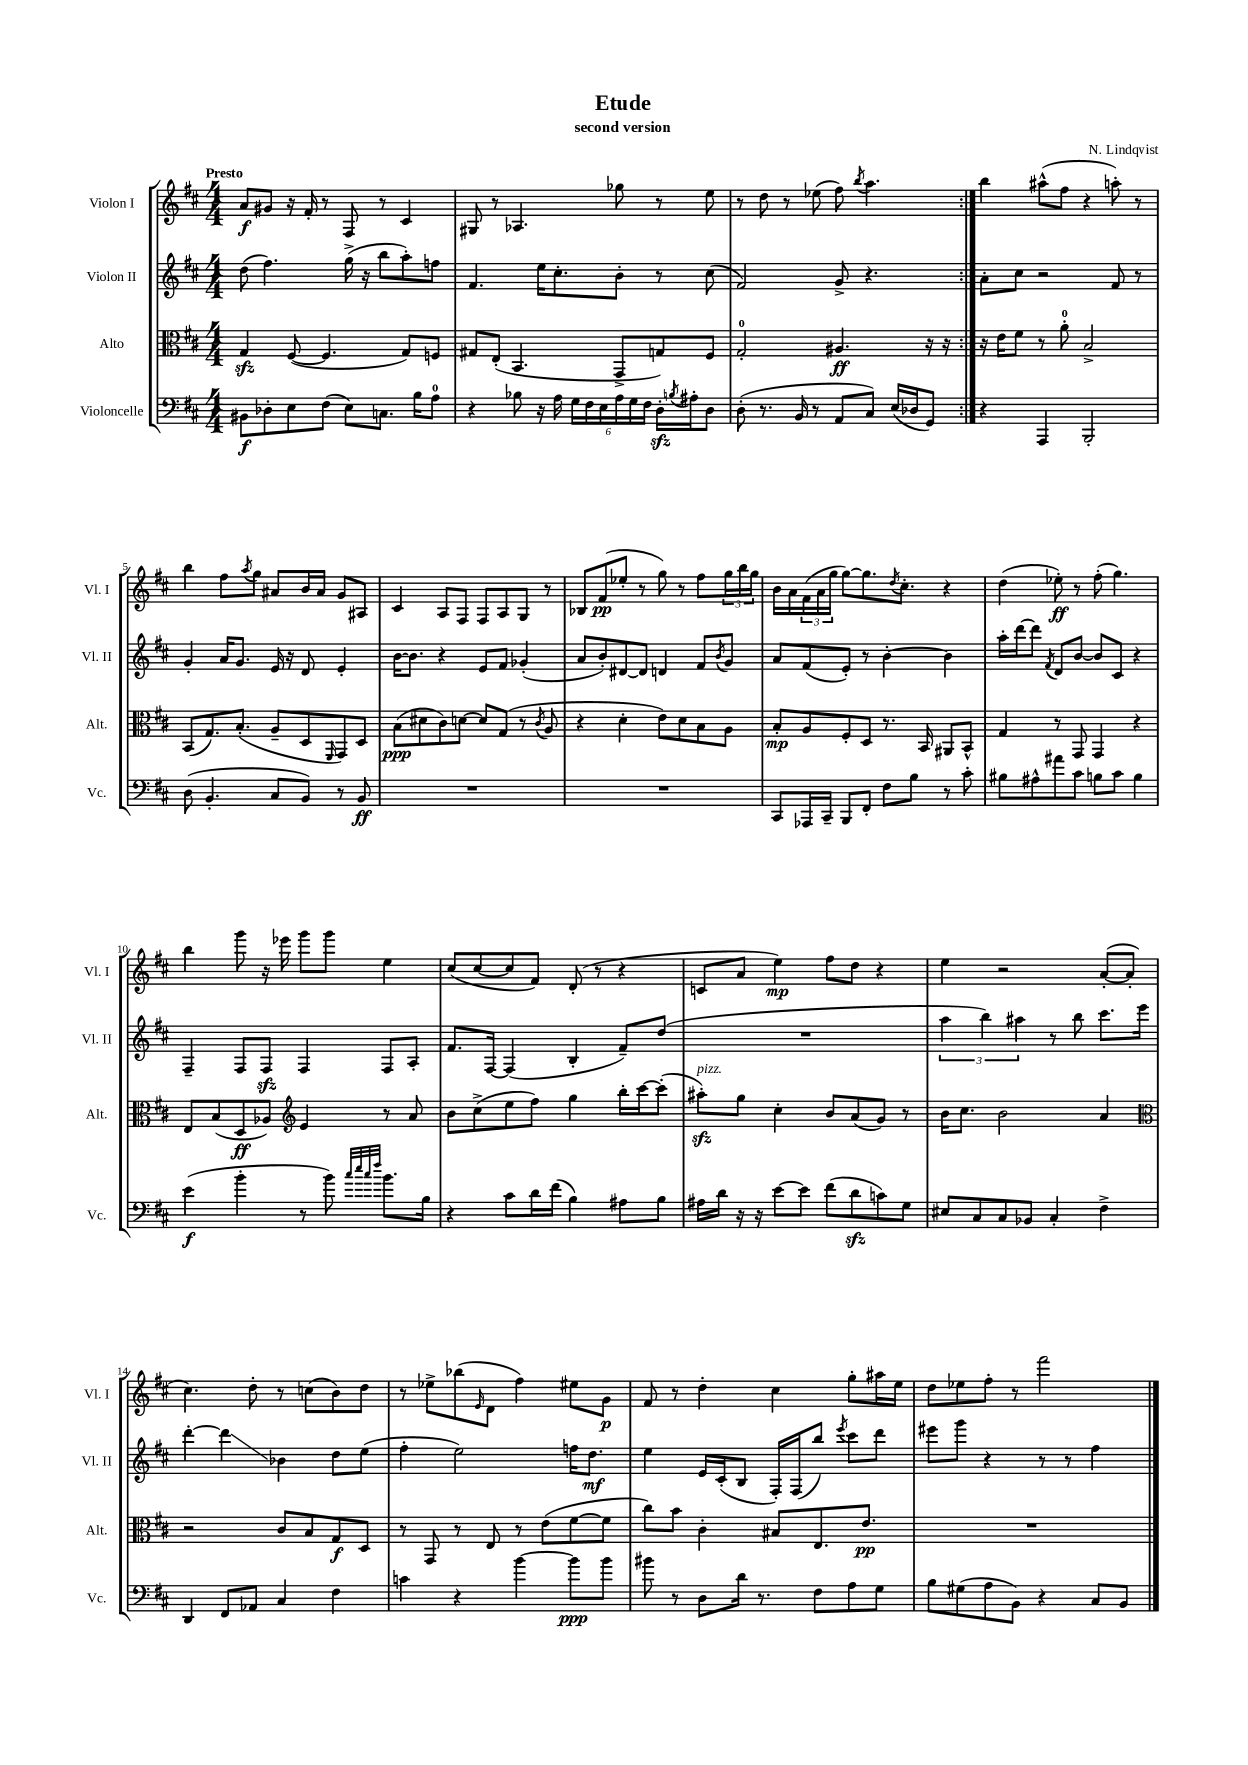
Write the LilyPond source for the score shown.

\header { title = "Etude" composer = "N. Lindqvist" subtitle = "second version" }
<<
\new StaffGroup <<
\new Staff = "s0" \with { instrumentName = "Violon I" shortInstrumentName = "Vl. I" } {
    \clef treble \key d \major \numericTimeSignature \time 4/4 \tempo "Presto"
    \repeat volta 2 { a'8\f gis'8 r16 fis'16-. r8 fis8 r8 cis'4 |
    gis8 r8 aes4. ges''8 r8 e''8 |
    r8 d''8 r8 ees''8( fis''8) \acciaccatura { b''8 } a''4. | }
    b''4 ais''8-^( fis''8 r4 a''8-.) r8 |
    b''4 fis''8 \acciaccatura { a''8 } g''8 ais'8 b'16 ais'16 g'8 ais8 |
    cis'4 a8 fis8 fis8 a8 g8 r8 |
    bes8 fis'8\pp( ees''8-. r8 g''8) r8 fis''8 \tuplet 3/2 { g''16 b''16 g''16 } |
    b'16 a'16 \tuplet 3/2 { fis'16( a'16 g''16 } g''8~) g''8. \acciaccatura { d''8 } cis''8.-. r4 |
    d''4( ees''8-.\ff) r8 fis''8-.( g''4.) |
    b''4 g'''8 r16 ees'''16 g'''8 g'''8 e''4 |
    cis''8( cis''8~ cis''8 fis'8) d'8-.( r8 r4 |
    c'8 a'8 e''4\mp) fis''8 d''8 r4 |
    e''4 r2 a'8~-.( a'8-. |
    cis''4.) d''8-. r8 c''8( b'8) d''8 |
    r8 ees''8-> bes''8( \grace { e'16 } d'8 fis''4) eis''8 g'8\p |
    fis'8 r8 d''4-. cis''4 g''8-. ais''16 e''16 |
    d''8 ees''8 fis''8-. r8 fis'''2 \bar "|." |
}
\new Staff = "s1" \with { instrumentName = "Violon II" shortInstrumentName = "Vl. II" } {
    \clef treble \key d \major \numericTimeSignature \time 4/4
    \repeat volta 2 { d''8( fis''4.) g''16->( r16 b''8 a''8-.) f''8 |
    fis'4. e''16 cis''8.-. b'8-. r8 cis''8( |
    fis'2) g'8-> r4. | }
    a'8-. cis''8 r2 fis'8 r8 |
    g'4-. a'16 g'8. e'16 r16 d'8 e'4-. |
    b'16~ b'8. r4 e'8 fis'8 ges'4-.( |
    a'8 b'8-.) dis'8~ dis'8 d'4 fis'8 \acciaccatura { b'8 } g'8 |
    a'8 fis'8( e'8-.) r8 b'4~-. b'4 |
    a''16-. d'''16~ d'''8 \acciaccatura { fis'8 } d'8 b'8~ b'8 cis'8 r4 |
    fis4-- fis8 fis8\sfz fis4 fis8 a8-. |
    fis'8. fis16~ fis4( b4-. fis'8--) d''8( |
    R1 |
    \tuplet 3/2 { a''4 b''4) ais''4 } r8 b''8 cis'''8. e'''16 |
    d'''4~-. d'''4\glissando bes'4 d''8 e''8( |
    fis''4-. e''2) f''16 d''8.\mf |
    e''4 e'16 cis'16-.( b8 fis16-.) fis16( b''8) \acciaccatura { e'''8 } cis'''8 d'''8 |
    eis'''8 g'''8 r4 r8 r8 fis''4 \bar "|." |
}
\new Staff = "s2" \with { instrumentName = "Alto" shortInstrumentName = "Alt." } {
    \clef alto \key d \major \numericTimeSignature \time 4/4
    \repeat volta 2 { g4\sfz fis8~( fis4. g8) f8 |
    gis8 e8-.( b,4. g,8-> g8) fis8 |
    g2-0-. ais4.\ff r16 r16 | }
    r16 e'16 fis'8 r8 a'8-0-. b2-> |
    b,8( g8.) b8.-.( a8-- d8 \grace { fis,16 } g,8) d8 |
    b8\ppp( dis'8 cis'8) d'8~ d'8 g8( r8 \acciaccatura { cis'8 } a8 |
    r4 d'4-. e'8) d'8 b8 a8 |
    b8-.\mp a8 fis8-. d8 r8. b,16 ais,8 b,8-^ |
    g4 r8 g,8 g,4 r4 |
    e8 b8( d8\ff aes8) \clef treble e'4 r8 a'8 |
    b'8 cis''8->( e''8 fis''8) g''4 b''16-. cis'''16~ cis'''8-.( |
    ais''8-.\sfz^\markup { \italic "pizz." }) g''8 cis''4-. b'8 a'8( g'8) r8 |
    b'16 cis''8. b'2 a'4 |
    \clef alto r2 cis'8 b8 g8\f d8 |
    r8 g,8 r8 e8 r8 e'8( fis'8~ fis'8 |
    cis''8) b'8 cis'4-. bis8 e8. e'8.\pp |
    R1 \bar "|." |
}
\new Staff = "s3" \with { instrumentName = "Violoncelle" shortInstrumentName = "Vc." } {
    \clef bass \key d \major \numericTimeSignature \time 4/4
    \repeat volta 2 { bis,8\f des8-. e8 fis8( e8) c8. b16 a8-0 |
    r4 bes8 r16 a16 \tuplet 6/4 { g16 fis16 e16 a16 g16 fis16 } d16-.\sfz \acciaccatura { b8 } ais16-. d8 |
    d8-.( r8. b,16 r8 a,8 cis8) e16( des16 g,8) | }
    r4 a,,4 b,,2-. |
    d8( b,4.-. cis8 b,8) r8 b,8\ff |
    R1 |
    R1 |
    cis,8 aes,,16 cis,16-- b,,8 fis,8-. fis8 b8 r8 cis'8-. |
    bis8 ais8-^ ais'8 cis'8 b8 cis'8 b4 |
    e'4\f( b'4-. r8 b'8) \grace { cis''32 e''32 cis''32 fis''32 } b'8. b16 |
    r4 cis'8 d'16 fis'16( b4) ais8 b8 |
    ais16 d'16 r16 r16 e'8~ e'8 fis'8( d'8\sfz c'8) g8 |
    eis8 cis8 cis8 bes,8 cis4-. fis4-> |
    d,4 fis,8 aes,8 cis4 fis4 |
    c'4 r4 b'4~ b'8\ppp b'8 |
    bis'8 r8 d8 d'16 r8. fis8 a8 g8 |
    b8 gis8( a8 b,8) r4 cis8 b,8 \bar "|." |
}
>>
>>
